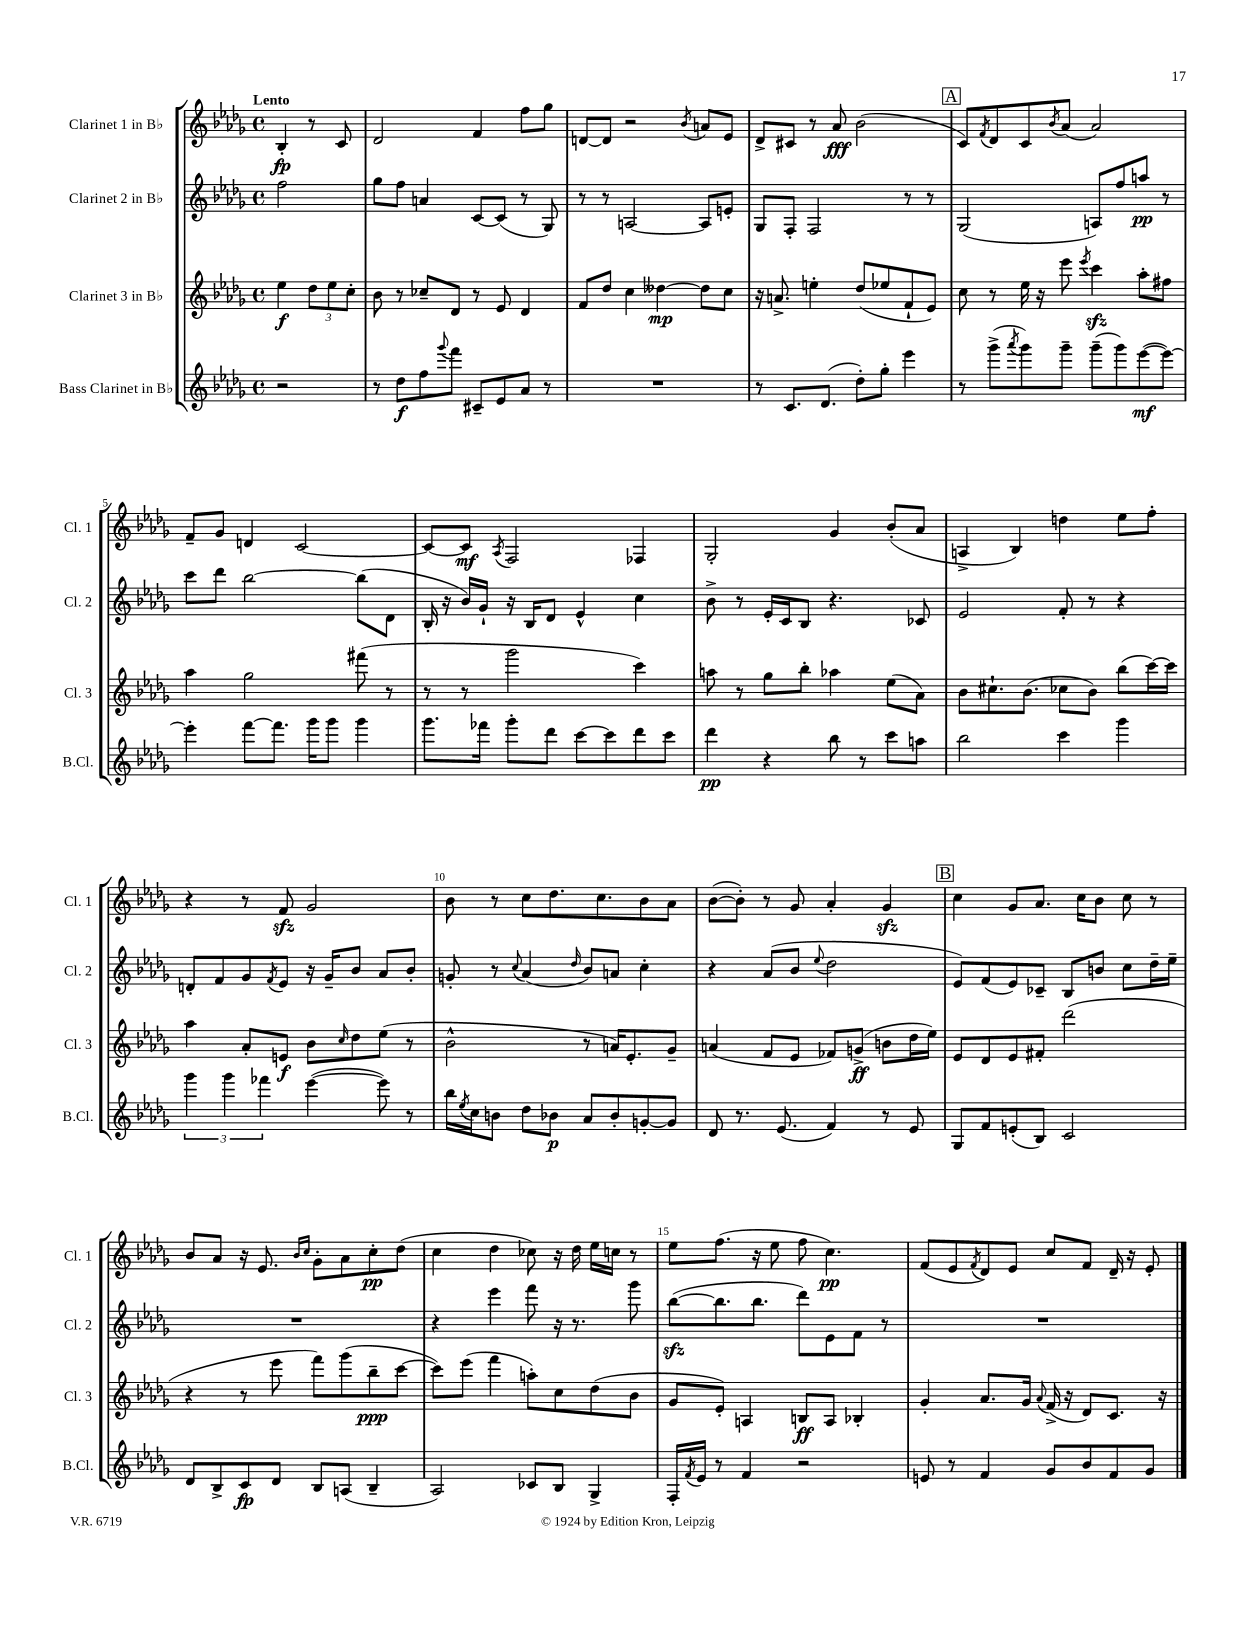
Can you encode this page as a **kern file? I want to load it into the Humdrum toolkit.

**kern	**kern	**kern	**kern
*staff4	*staff3	*staff2	*staff1
*clefG2	*clefG2	*clefG2	*clefG2
*k[b-e-a-d-g-]	*k[b-e-a-d-g-]	*k[b-e-a-d-g-]	*k[b-e-a-d-g-]
*M4/4	*M4/4	*M4/4	*M4/4
*met(c)	*met(c)	*met(c)	*met(c)
2r	4ee-	2ff	4B-'
.	12dd-	.	8r
.	12ee-	.	.
.	.	.	8c
.	12cc'	.	.
=	=	=	=
8r	8b-	8gg-	2d-
8dd-	8r	8ff	.
8ff	8cc-~	4a	.
8qqggg-	.	.	.
8fff	8d-	.	.
8c#~	8r	[8c	4f
8e-	8e-	(8c]	.
8a-	4d-	8r	8ff
8r	.	8G-)	8gg-
=	=	=	=
1r	8f	8r	[8d
.	8dd-	8r	8d]
.	4cc	[2A	2r
.	[4dd--	.	.
.	.	.	8qb-
.	8dd--]	8A]	8a
.	8cc	8e'	8e-
=	=	=	=
8r	16r	8G-	8d-^
.	8.a^	.	.
8.c	.	8F'	8c#
.	4ee'	2F	8r
(8.d-	.	.	.
.	.	.	8a-
8dd-')	(8dd-	.	(2b-
8gg-'	8ee-	.	.
4eee-	8f`	8r	.
.	8e-)	8r	.
=	=	=	=
8r	8cc	(2G-	8c)
.	.	.	8qf
(8ggg-^	8r	.	8d-
8qaaa-	.	.	.
8ggg-)	16ee-	.	8c
.	16r	.	.
.	.	.	8qb-
8ggg-~	8eee-	.	(8a-
.	8qeee-	.	.
(8ggg-~	4ccc	8A)	2a-)
8ggg-)	.	8ff	.
([8eee-	8aa-'	8aa	.
8eee-_)	8ff#	8r	.
=	=	=	=
4eee-']	4aa-	8ccc	8f~
.	.	8ddd-	8g-
[8fff	2gg-	[2bb-	4d
8.fff]	.	.	.
.	.	.	[2c
16ggg-	.	.	.
8ggg-	.	.	.
4ggg-	(8fff#	(8bb-]	.
.	8r	8d-	.
=	=	=	=
8.ggg-	8r	16B-'	8c_
.	.	16r	.
.	8r	16b-)	8c]
16fff-	.	16g-`	.
.	.	.	8qA-
8ggg-'	2ggg-	16r	2F
.	.	16B-	.
8ddd-	.	8d-	.
[8ccc	.	4e-^^	.
8ccc]	.	.	.
8ddd-	4ccc)	4cc	4F-
8ccc	.	.	.
=	=	=	=
4ddd-	8aa	8b-^	2G-'
.	8r	8r	.
4r	8gg-	16e-'	.
.	.	16c	.
.	8bb-'	8B-	.
8bb-	4aa-	4.r	4g-
8r	.	.	.
8ccc	(8ee-	.	(8b-'
8aa	8a-)	8c-	8a-
=	=	=	=
2bb-	8b-	2e-	4A^
.	8.cc#`	.	.
.	.	.	4B-)
.	(8.b-	.	.
4ccc	8cc-	8f'	4dd
.	8b-)	8r	.
4ggg-	(8bb-	4r	8ee-
.	[16ccc)	.	8ff'
.	16ccc]	.	.
=	=	=	=
6ggg-	4aa-	8d'	4r
.	.	8f	.
6ggg-	.	.	.
.	8a-'	8g-	8r
6fff-	.	.	.
.	.	8qf	.
.	8e	8e-	8f
([4eee-	8b-	16r	2g-
.	.	16g-~	.
.	16qqcc	.	.
.	8dd-	8b-	.
8eee-])	(8ee-	8a-	.
8r	8r	8b-'	.
=	=	=	=
16bb-	2b-^^	8g'	8b-
8qee-	.	.	.
16cc	.	.	.
8b	.	8r	8r
.	.	8qqcc	.
8dd-	.	(4a-	8cc
8b-	.	.	8.dd-
.	.	16qqdd-	.
8a-	8r	8b-)	.
.	.	.	8.cc
8b-'	16a)	8a	.
.	8.e-'	.	.
[8g'	.	4cc'	8b-
8g]	8g-~	.	8a-
=	=	=	=
8d-	(4a	4r	([8b-
8.r	.	.	8b-'])
.	8f	(8a-	8r
(8.e-	.	.	.
.	8e-	8b-	8g-
.	.	8qqee-	.
4f)	8f-)	2dd-	4a-'
.	(8g^	.	.
8r	8b	.	4g-
8e-	16dd-	.	.
.	16ee-)	.	.
=	=	=	=
8G-	8e-	8e-)	4cc
8f	8d-	(8f	.
(8e'	8e-	8e-)	8g-
8B-)	8f#'	8c-~	8.a-
2c	(2ddd-	8B-	.
.	.	.	16cc
.	.	8b	8b-
.	.	8cc	8cc
.	.	16dd-~	8r
.	.	16ee-~	.
=	=	=	=
8d-	4r	1r	8b-
8B-^	.	.	8a-
8c	8r	.	16r
.	.	.	8.e-
8d-	8eee-	.	.
.	.	.	16qqb-
.	.	.	16qqcc
8B-	8fff)	.	8g-'
(8A	(8ggg-	.	8a-
4B-~	8bb-~	.	8cc'
.	[8ccc	.	(8dd-
=	=	=	=
2A-)	8ccc])	4r	4cc
.	(8eee-	.	.
.	4fff	4eee-	4dd-
8c-	8aa')	8fff	8cc-)
8B-	8cc	16r	16r
.	.	8.r	16dd-
4G-^	(8dd-	.	16ee-
.	.	.	16cc
.	8b-	8ggg-	8r
=	=	=	=
16F'	8g-	([8bb-	8ee-
8qf	.	.	.
16e-	.	.	.
8r	8e-')	8.bb-]	(8.ff
4f	4A	.	.
.	.	8.bb-	16r
.	.	.	8ee-
2r	8B	8ddd-)	8ff
.	8A	8e-	4.cc)
.	4B-'	8f	.
.	.	8r	.
=	=	=	=
8e	4g-'	1r	(8f
8r	.	.	8e-
.	.	.	8qf
4f	8.a-	.	8d-)
.	.	.	8e-
.	16g-	.	.
.	8qqa-	.	.
8g-	(16f^	.	8cc
.	16r	.	.
8b-	8d-)	.	8f
8f	8.c	.	16d-~
.	.	.	16r
8g-	.	.	8e-'
.	16r	.	.
==	==	==	==
*-	*-	*-	*-
